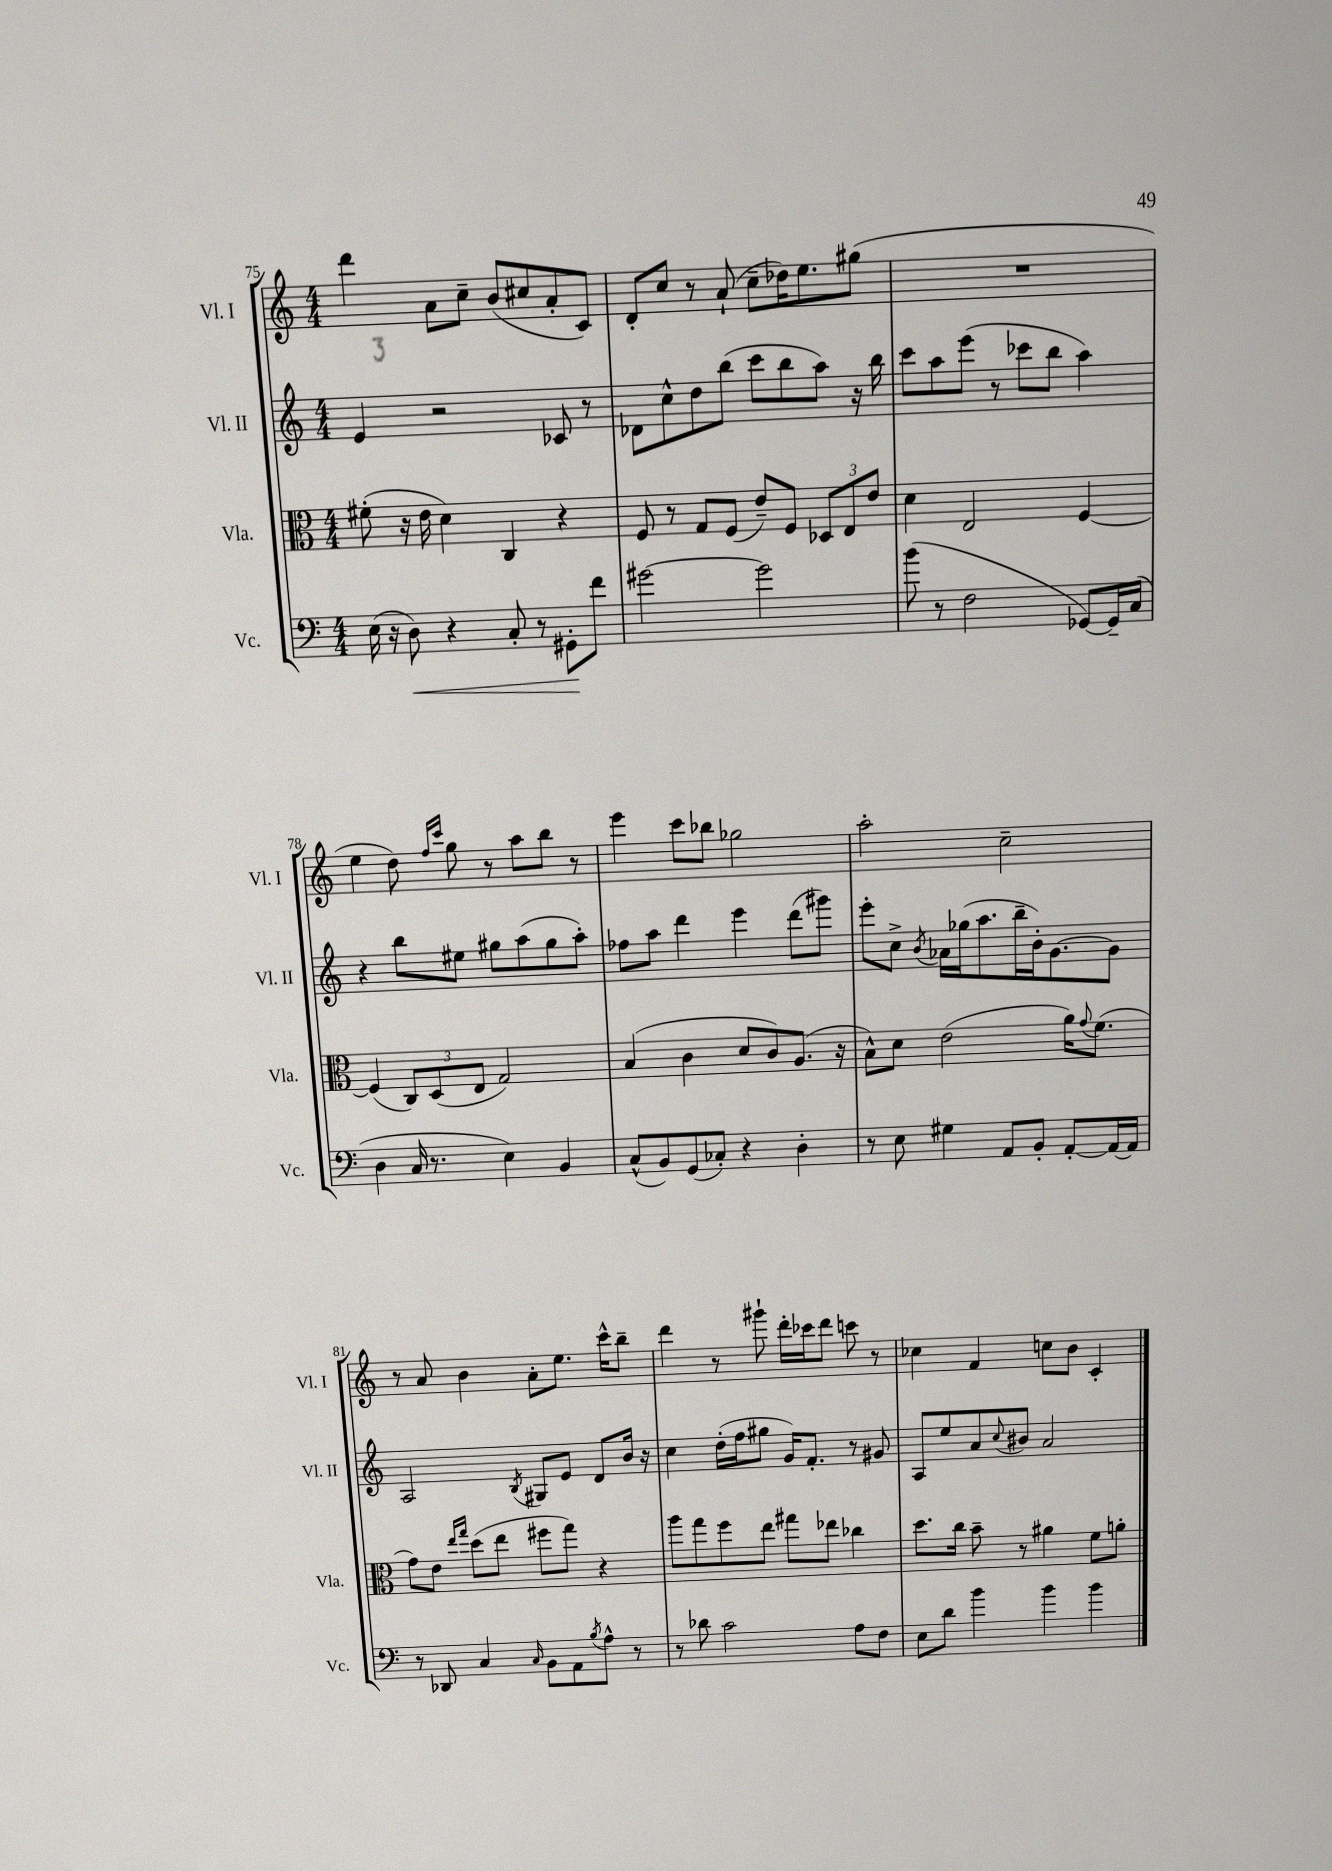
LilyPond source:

<<
\new StaffGroup <<
\new Staff = "s0" \with { instrumentName = "Vl. I" shortInstrumentName = "Vl. I" } {
    \clef treble \key c \major \numericTimeSignature \time 4/4
    d'''4 a'8 c''8-- b'8( cis''8 a'8-. c'8) |
    d'8-. c''8 r8 a'8-!( c''8-- des''16) e''8. gis''8( |
    R1 |
    e''4 d''8) \grace { f''16 c'''16 } g''8 r8 a''8 b''8 r8 |
    e'''4 c'''8 bes''8 ges''2 |
    a''2-. c''2-- |
    r8 a'8 b'4 a'8-. e''8. c'''16-^ b''8-- |
    d'''4 r8 gis'''8-! d'''16-. ces'''16 d'''8 c'''8 r8 |
    ces''4 f'4 c''8 b'8 c'4-. \bar "|." |
}
\new Staff = "s1" \with { instrumentName = "Vl. II" shortInstrumentName = "Vl. II" } {
    \clef treble \key c \major \numericTimeSignature \time 4/4
    e'4 r2 ces'8 r8 |
    des'8 c''8-^ d''8 b''8( c'''8 b''8 a''8) r16 b''16 |
    c'''8 a''8 e'''8( r8 ces'''8 b''8 a''4) |
    r4 b''8 eis''8 gis''8 a''8( gis''8 a''8-.) |
    fes''8 a''8 d'''4 e'''4 d'''8( gis'''8) |
    e'''8-. c''8-> \acciaccatura { b'8 } aes'16 ges''16( a''8. b''16-- b'16-.) g'8.~ g'8 |
    a2 \acciaccatura { b8 } gis8 e'8 d'8 b'16 r16 |
    c''4 d''16-.( f''16 gis''8 g'16) f'8.-. r8 gis'8 |
    a8 e''8 a'8 \appoggiatura { c''8 } bis'8 a'2 \bar "|." |
}
\new Staff = "s2" \with { instrumentName = "Vla." shortInstrumentName = "Vla." } {
    \clef alto \key c \major \numericTimeSignature \time 4/4
    fis'8-.( r16 e'16 d'4) c4 r4 |
    f8 r8 g8 f8( e'8--) f8 \tuplet 3/2 { des8 e8 e'8 } |
    d'4 e2 f4~ |
    f4( \tuplet 3/2 { c8) d8( e8 } g2) |
    b4( c'4 d'8 c'8) a8.( r16 |
    b8-^) d'8 e'2( a'16) \appoggiatura { g'8 } f'8.( |
    g'8) e'8 \grace { e''16 g''16 } d''8( e''8 fis''8 g''8) r4 |
    a''8 g''8 f''8 e''8 gis''8 ees''8 ces''4 |
    d''8. c''16 b'8-- r8 ais'4 f'8 a'8-. \bar "|." |
}
\new Staff = "s3" \with { instrumentName = "Vc." shortInstrumentName = "Vc." } {
    \clef bass \key c \major \numericTimeSignature \time 4/4
    e16( r16 d8\<) r4 c8-. r8 gis,8-.\! f'8 |
    gis'2~ gis'2 |
    b'8( r8 f2 ges,8~) ges,16-- c16( |
    d4 c16 r8. e4) b,4 |
    c8-^( b,8) g,8( ces8-.) r4 d4-. |
    r8 e8 gis4 a,8 b,8-. a,8~-. a,16~ a,16 |
    r8 des,8 c4 \grace { c16 } b,8 a,8 \acciaccatura { b8 } a8-^ r8 |
    r8 des'8 c'2 a8 f8 |
    e8 d'8 b'4 b'4 b'4 \bar "|." |
}
>>
>>
\layout { \context { \Score currentBarNumber = #75 } }
